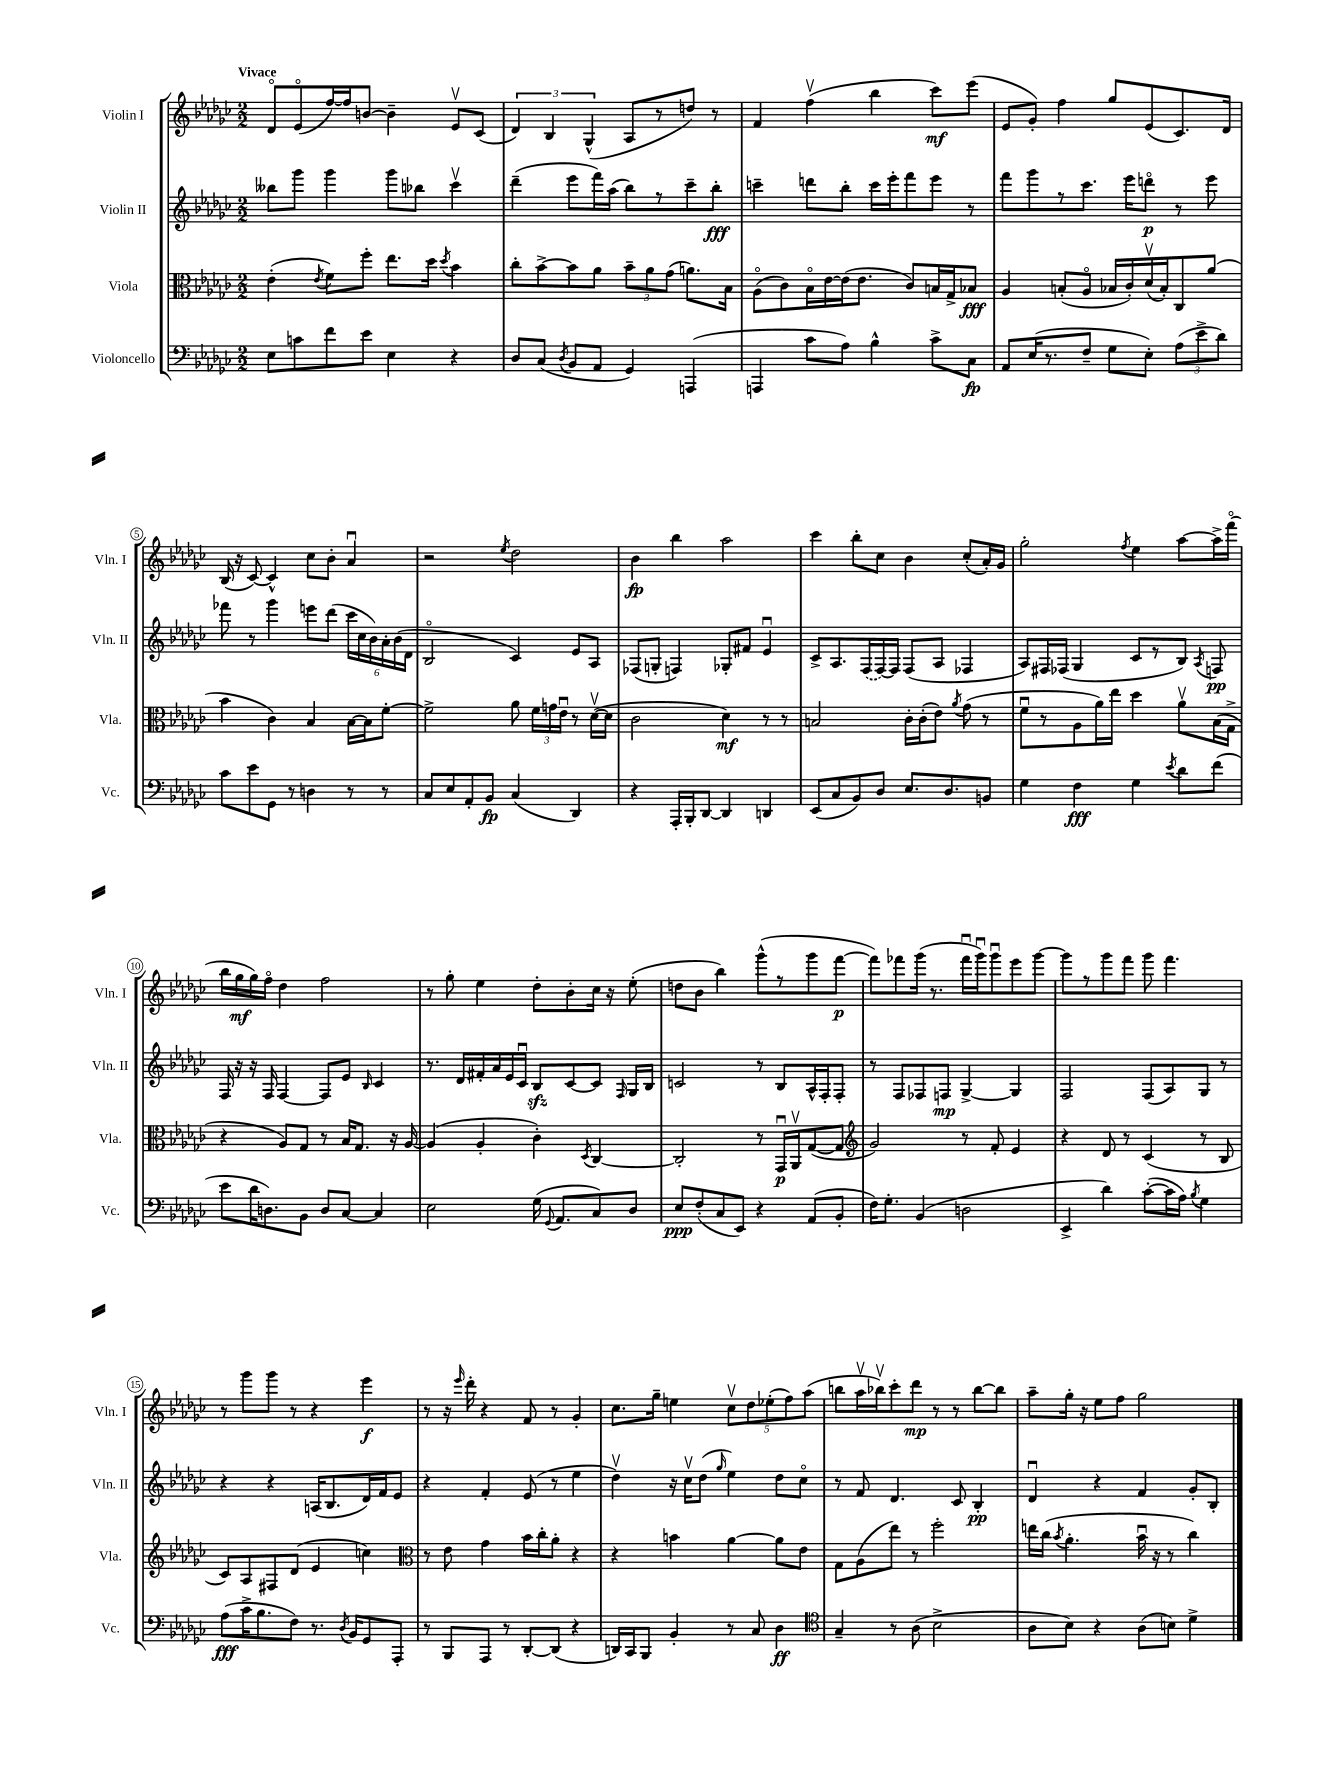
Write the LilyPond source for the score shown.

<<
\new StaffGroup <<
\new Staff = "s0" \with { instrumentName = "Violin I" shortInstrumentName = "Vln. I" } {
    \clef treble \key ges \major \numericTimeSignature \time 2/2 \tempo "Vivace"
    \autoBeamOff des'8[\flageolet ees'8\flageolet( f''16~) f''16 b'8]~ b'4-- ees'8[\upbow ces'8]( |
    \tuplet 3/2 { des'4) bes4 ges4-^( } aes8[ r8 d''8]) r8 |
    f'4 f''4\upbow( bes''4 ces'''8[\mf) ees'''8]( |
    ees'8[ ges'8]-.) f''4 ges''8[ ees'8( ces'8.) des'16] |
    bes16( r16 ces'8~) ces'4-^ ces''8[ bes'8]-. aes'4\downbow |
    r2 \acciaccatura { ees''8 } des''2 |
    bes'4\fp bes''4 aes''2 |
    ces'''4 bes''8[-. ces''8] bes'4 ces''8[-.( aes'16-.) ges'16] |
    ges''2-. \acciaccatura { f''8 } ees''4 aes''8[~ aes''16-> f'''16]\flageolet( |
    bes''16[ ges''16\mf ges''16) f''16]\flageolet des''4 f''2 |
    r8 ges''8-. ees''4 des''8[-. bes'8-. ces''16] r16 ees''8-.( |
    d''8[ bes'8] bes''4) ges'''8[-^( r8 ges'''8 f'''8]~\p |
    f'''8[) fes'''8 ges'''16]( r8. fes'''16[\downbow ges'''16\downbow) ges'''8\downbow ees'''8 ges'''8]~ |
    ges'''8[ r8 ges'''8 f'''8] ges'''8 f'''4. |
    r8 ges'''8[ ges'''8] r8 r4 ees'''4\f |
    r8 r16 \grace { ees'''16 } des'''16-. r4 f'8 r8 ges'4-. |
    ces''8.[ ges''16]-- e''4 \tuplet 5/4 { ces''8[\upbow des''8 ees''8-.( f''8) aes''8]( } |
    b''8[ aes''16\upbow bes''16\upbow) ces'''8-. des'''8]\mp r8 r8 bes''8[~ bes''8] |
    aes''8[-- ges''16]-. r16 ees''8[ f''8] ges''2 \bar "|." |
}
\new Staff = "s1" \with { instrumentName = "Violin II" shortInstrumentName = "Vln. II" } {
    \clef treble \key ges \major \numericTimeSignature \time 2/2
    \autoBeamOff beses''8[ ges'''8] ges'''4 ges'''8[ bes''8] ces'''4\upbow |
    des'''4--( ees'''8[ f'''16) aes''16]( bes''8[) r8 ces'''8-- bes''8]-.\fff |
    c'''4-- d'''8[ bes''8]-. c'''16[ ees'''16-. f'''8 ees'''8] r8 |
    f'''8[ ges'''8 r8 ces'''8.] ees'''16[ d'''8]\flageolet\p r8 ees'''8 |
    fes'''8 r8 ges'''4 e'''8[ des'''8]( \tuplet 6/4 { ces'''16[ ces''16 bes'16) aes'16-. bes'16( des'16] } |
    bes2\flageolet ces'4) ees'8[ aes8] |
    fes8[( g8]-. f4) ges8[-. fis'8] ees'4\downbow |
    ces'8[-> aes8. \once \slurDashed f16( f16~) f16] f8[( aes8] fes4 |
    aes8[) fis16 fes16]( ges4 ces'8[ r8 bes8]) \acciaccatura { aes8 } f8\pp |
    f16 r16 r16 f16 f4~ f8[ ees'8] \grace { bes16 } ces'4 |
    r8. des'16[ fis'16-. aes'16 ees'16 ces'16]\downbow bes8[\sfz ces'8~ ces'8] \grace { f16 } ges16[ bes16] |
    c'2 r8 bes8[ aes16-^ f16-. f8]-. |
    r8 f8[ fes8 f8]\mp ges4~-> ges4 |
    f2 f8[( aes8) ges8] r8 |
    r4 r4 a16[( bes8. des'16) f'16 ees'8] |
    r4 f'4-. ees'8( r8 ees''4 |
    des''4\upbow) r16 ces''16[\upbow des''8]( \grace { ges''16 } ees''4) des''8[ ces''8]\flageolet |
    r8 f'8 des'4. ces'8 bes4-.\pp |
    des'4\downbow r4 f'4 ges'8[-. bes8]-. \bar "|." |
}
\new Staff = "s2" \with { instrumentName = "Viola" shortInstrumentName = "Vla." } {
    \clef alto \key ges \major \numericTimeSignature \time 2/2
    \autoBeamOff ees'4-.( \acciaccatura { ees'8 } f'8[) f''8]-. ees''8.[ des''16] \acciaccatura { des''8 } bes'4 |
    ces''8[-. bes'8~-> bes'8 aes'8] \tuplet 3/2 { bes'8[-- aes'8 ges'8]( } a'8.[) bes16] |
    aes8[\flageolet( ces'8) bes16\flageolet ees'16~ ees'16( ees'8.] ces'8[) b16 ges16-> bes8]\fff |
    aes4 b8[-.( aes8]\flageolet bes16[ ces'16-.) des'16\upbow( bes16-.) ces8 aes'8]( |
    bes'4 ces'4) bes4 bes16[~ bes16 f'8]~-. |
    f'2-> aes'8 \tuplet 3/2 { f'16[ g'16 ees'16]\downbow } r8 des'16[~\upbow( des'16] |
    ces'2 des'4\mf) r8 r8 |
    b2 ces'16[-. ces'16-.( ees'8]) \acciaccatura { aes'8 } ges'8( r8 |
    f'8[\downbow r8 aes8 aes'16) ees''16] des''4 aes'8[\upbow bes16( ges16]-> |
    r4 aes8[) ges8] r8 bes16[ ges8.] r16 aes16~ |
    aes4( aes4-. ces'4-.) \acciaccatura { des8 } ces4~ |
    ces2-. r8 ges,16[\downbow\p aes,16\upbow ges8~( ges8] |
    \clef treble ges'2) r8 f'8-. ees'4 |
    r4 des'8 r8 ces'4( r8 bes8 |
    ces'8[) aes8 fis8 des'8]( ees'4 c''4) |
    \clef alto r8 ees'8 ges'4 bes'16[ ces''16-. aes'8]-. r4 |
    r4 b'4 aes'4~ aes'8[ ees'8] |
    ges8[ aes8( ees''8]) r8 f''2-. |
    e''16[ ces''16]( \acciaccatura { bes'8 } aes'4.-. bes'16\downbow r16 r8 ces''4) \bar "|." |
}
\new Staff = "s3" \with { instrumentName = "Violoncello" shortInstrumentName = "Vc." } {
    \clef bass \key ges \major \numericTimeSignature \time 2/2
    \autoBeamOff ees8[ c'8 f'8 ees'8] ees4 r4 |
    des8[ ces8]( \acciaccatura { des8 } bes,8[ aes,8] ges,4) a,,4( |
    a,,4 ces'8[ aes8]) bes4-^ ces'8[-> ces8]\fp |
    aes,8[ ees16( r8. f8]-- ges8[ ees8]-.) \tuplet 3/2 { aes8[( ees'8-> des'8]) } |
    ces'8[ ees'8 ges,8] r8 d4 r8 r8 |
    ces8[ ees8 aes,8-. bes,8]\fp ces4( des,4) |
    r4 aes,,16[-. bes,,16-. des,8]~ des,4 d,4 |
    ees,8[( ces8 bes,8) des8] ees8.[ des8. b,8] |
    ges4 f4\fff ges4 \acciaccatura { ees'8 } des'8[ f'8]( |
    ees'8[ des'16 d8.) bes,8] d8[ ces8]~ ces4 |
    ees2 ges16( \appoggiatura { ges,8 } aes,8.[ ces8) des8] |
    ees8[\ppp f8-.( ces8 ees,8]) r4 aes,8[( bes,8]-. |
    f16[) ges8.]-. bes,4( d2 |
    ees,4-> des'4) ces'8[~-.( ces'16 aes16]) \acciaccatura { bes8 } ges4 |
    aes8[\fff( ces'16-> bes8. f8]) r8. \acciaccatura { des8 } bes,16[ ges,8 aes,,8]-. |
    r8 bes,,8[ aes,,8] r8 des,8[~-. des,8]( r4 |
    d,16[) ces,16 bes,,8] bes,4-. r8 ces8 des4\ff |
    \clef tenor ges4-- r8 aes8( bes2-> |
    aes8[ bes8]) r4 aes8[( b8]) des'4-> \bar "|." |
}
>>
>>
\layout { \context { \Score \override BarNumber.stencil = #(make-stencil-circler 0.1 0.3 ly:text-interface::print) } }
